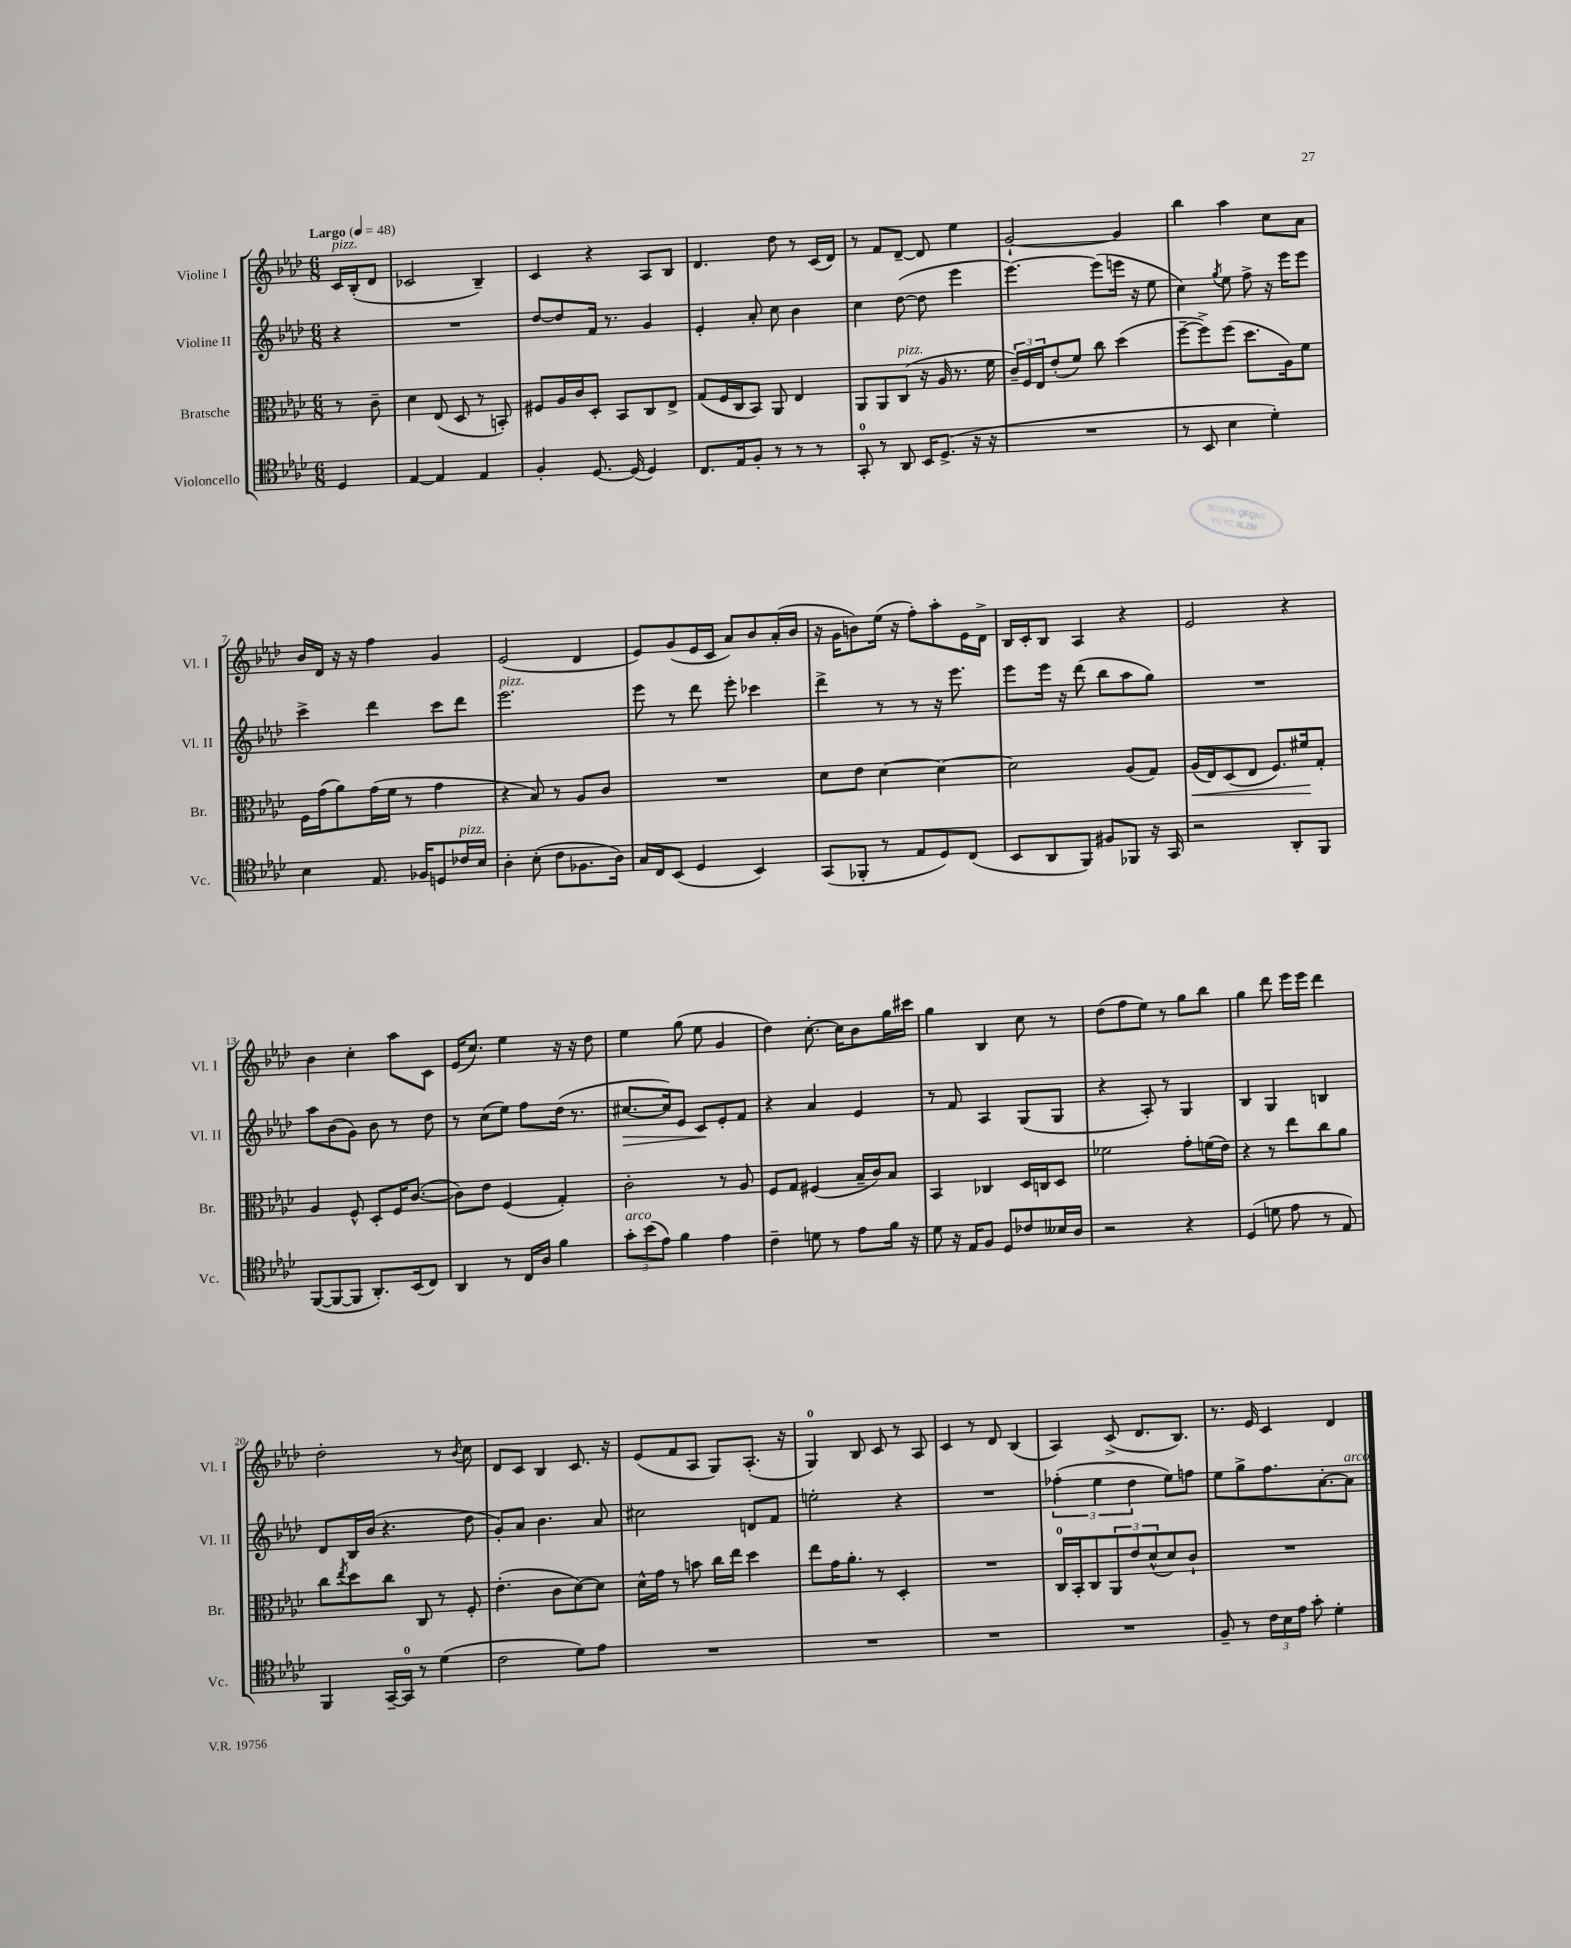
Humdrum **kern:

**kern	**kern	**kern	**kern
*staff4	*staff3	*staff2	*staff1
*clefC4	*clefC3	*clefG2	*clefG2
*k[b-e-a-d-]	*k[b-e-a-d-]	*k[b-e-a-d-]	*k[b-e-a-d-]
*M6/8	*M6/8	*M6/8	*M6/8
*MM48	*MM48	*MM48	*MM48
4D-	8r	4r	16c
.	.	.	(16B-'
.	8c~	.	8d-
=	=	=	=
[4E-	4d-	2.r	2c-
4E-]	(8E-	.	.
.	8D-	.	.
4E-	8r	.	4B-~)
.	8BB')	.	.
=	=	=	=
4F'	8F#	[8dd-	4c
.	16A-	8dd-]	.
.	16c	.	.
[8.D-	8D-'	16f	4r
.	.	8.r	.
.	8BB-	.	.
(16D-]	.	.	.
4D-)	8C	4g	8A-
.	8E-^	.	8B-
=	=	=	=
8.C	(8G	4e-'	4.d-
.	16F	.	.
16E-	16C	.	.
8F'	8BB-)	8a-'	.
8r	8AA-	8cc	8dd-
8r	4E-	4b-	8r
8r	.	.	(16c
.	.	.	16d-)
=	=	=	=
8GG'	8AA-	4cc	8r
8r	8AA-	.	8f
8AA-	(8C	([8dd-	[8d-~
16BB-	16r	8dd-]	8d-]
(8.D-^	16A-	.	.
.	8.r	4eee-	4ee-
16r	.	.	.
16r	16f	.	.
=	=	=	=
2.r	24c~)	[4.eee-)	[2g`
.	24F	.	.
.	24E-	.	.
.	(8e-'	.	.
.	8f)	.	.
.	8cc	(8eee-]	.
.	(4dd-	16eee	4g]
.	.	16r	.
.	.	8ee-	.
=	=	=	=
8r	[8ff~	4cc)	4bb-
8BB-	8ff^])	.	.
.	.	8qgg	.
4B-	(8ff	8ee-	4aa-
.	8.dd-	8ff^	.
4d-')	.	16r	8cc
.	16A-)	16eee-	.
.	8f	8eee-	8a-
=	=	=	=
4B-	16F	4ccc^	16b-
.	(16g	.	16d-
.	8a-)	.	16r
.	.	.	16r
8.E-	(16g	4ddd-	4ff
.	16f	.	.
.	8r	.	.
16F-	.	.	.
8D	4g	8ccc	4g
16c-	.	8ddd-	.
16B-	.	.	.
=	=	=	=
4A-'	4r	2.eee-	(2e-
(8B-'	8B-)	.	.
8c	8r	.	.
8.F-	8A-	.	4d-
.	8c	.	.
16A-)	.	.	.
=	=	=	=
16G	2.r	8eee-	8e-)
16C	.	.	.
(8BB-	.	8r	(8g
4D-	.	8ddd-	16e-
.	.	.	16c
.	.	8eee-'	8a-)
4BB-)	.	4ccc-	8b-
.	.	.	(16a-'
.	.	.	16b-
=	=	=	=
(8GG	8d-	4ddd-^	16r
.	.	.	16g
8FF-'	8e-	.	8b)
8r	[4d-	8r	(16ee-
.	.	.	16r
8E-	.	8r	8ff')
8D-)	4d-_	16r	8aa-'
.	.	8.eee-	.
(8C	.	.	16e-
.	.	.	16d-^
=	=	=	=
8BB-	2d-]	8eee-	16B-
.	.	.	16c'
8AA-	.	16eee-	8B-
.	.	16r	.
8FF)	.	(8ddd-	4A-
8F#	.	8bb-	.
8FF-	(8A-	8aa-	4r
16r	8G)	8gg)	.
16GG	.	.	.
=	=	=	=
2r	(16A-	2.r	2e-
.	16E-)	.	.
.	(8D-	.	.
.	8E-	.	.
.	8.F)	.	.
8AA-'	.	.	4r
.	16f#	.	.
8FF	8G'	.	.
=	=	=	=
([8FF	4A-	8aa-	4b-
8FF_	.	(8b-	.
8FF]	8F^^	8g)	4cc'
8.AA-')	8D-'	8b-	.
.	16F	8r	8aa-
(16BB-	([8.c	.	.
8C)	.	8dd-	8c
=	=	=	=
4AA-	8c])	8r	(16e-
.	.	.	8.cc)
.	8e-	(8cc	.
8r	(4F	8ee-)	4ee-
16C	.	8ff	.
16A-	.	.	.
4f	4G')	(16dd-	16r
.	.	8.r	16r
.	.	.	8dd-
=	=	=	=
12g'	2c'	[8.cc#	4ee-
(12b-	.	.	.
12e-)	.	.	.
.	.	16cc#])	.
4f	.	8e-	(8gg
.	.	8c	8ee-
4e-	8r	8e-'	4g
.	8A-	8f	.
=	=	=	=
4c~	8F	4r	4dd-)
.	8G	.	.
8d	(4F#	4a-	[8.cc'
8r	.	.	.
.	.	.	16cc]
8e-	16B-~	4e-	8b-
.	16c)	.	.
16f	8B-	.	16gg
16r	.	.	16ccc#
=	=	=	=
8d-	4BB-	8r	4gg
16r	.	8f	.
16E-	.	.	.
8F	4C-	4A-	4B-
8D-	.	.	.
8c-	16D-	(8G	8cc
.	16C	.	.
16B--	8D-	8G	8r
16A-	.	.	.
=	=	=	=
2r	2f-	4r	(8dd-
.	.	.	8ff
.	.	8A-')	8ee-)
.	.	8r	8r
4r	8g'	4G	8gg
.	(16f	.	8bb-
.	16e-)	.	.
=	=	=	=
(4D-	4r	4B-	4gg
8d	8r	4G	8ddd-
8e-	8ee-	.	16eee-
.	.	.	16eee-
8r	8cc	4B	4ddd-
8E-)	8a-	.	.
=	=	=	=
4FF	8cc	8d-	2dd-'
.	8qee-	.	.
.	8dd-	16B-	.
.	.	(16b-	.
[16GG~	8cc	4.r	.
16GG]	.	.	.
8r	8C	.	.
(4d-	8r	.	8r
.	.	.	8qb-
.	8F'	8dd-	8cc
=	=	=	=
2c	(4.e-'	8g')	8d-
.	.	8a-	8c
.	.	4.b-	4B-
.	8c	.	.
8d-)	[8d-)	.	8.c
8e-	8d-]	8a-	.
.	.	.	16r
=	=	=	=
2.r	16d-^^	2cc#	(8e-
.	16g	.	.
.	8r	.	8f
.	8b	.	8A-
.	16cc	.	8G)
.	16ee-	.	.
.	4dd-	8d	(8.A-'
.	.	8f	.
.	.	.	16r
=	=	=	=
2.r	8ee-	2ee'	4G)
.	16g	.	.
.	8.a-'	.	.
.	.	.	8B-
.	8r	.	8c
.	4D-'	4r	8r
.	.	.	8A-
=	=	=	=
2.r	2.r	2.r	4c
.	.	.	8r
.	.	.	8d-
.	.	.	(4B-
=	=	=	=
2.r	16C	(6ff-'	4A-)
.	16BB-'	.	.
.	8C	.	.
.	.	6ee-	.
.	12AA-	.	(8c^
.	12e-	6dd-	.
.	.	.	8.d-
.	(12d-^^	.	.
.	8d-)	8ee-)	.
.	.	.	8.B-)
.	8c`	8ff	.
=	=	=	=
8F~	2.r	8ee-	8.r
8r	.	8gg^	.
.	.	.	16e-
24c	.	8.ff	4c
24B-	.	.	.
24e-	.	.	.
8g'	.	.	.
.	.	[8.a-'	.
4d-'	.	.	4d-
.	.	8a-]	.
==	==	==	==
*-	*-	*-	*-
